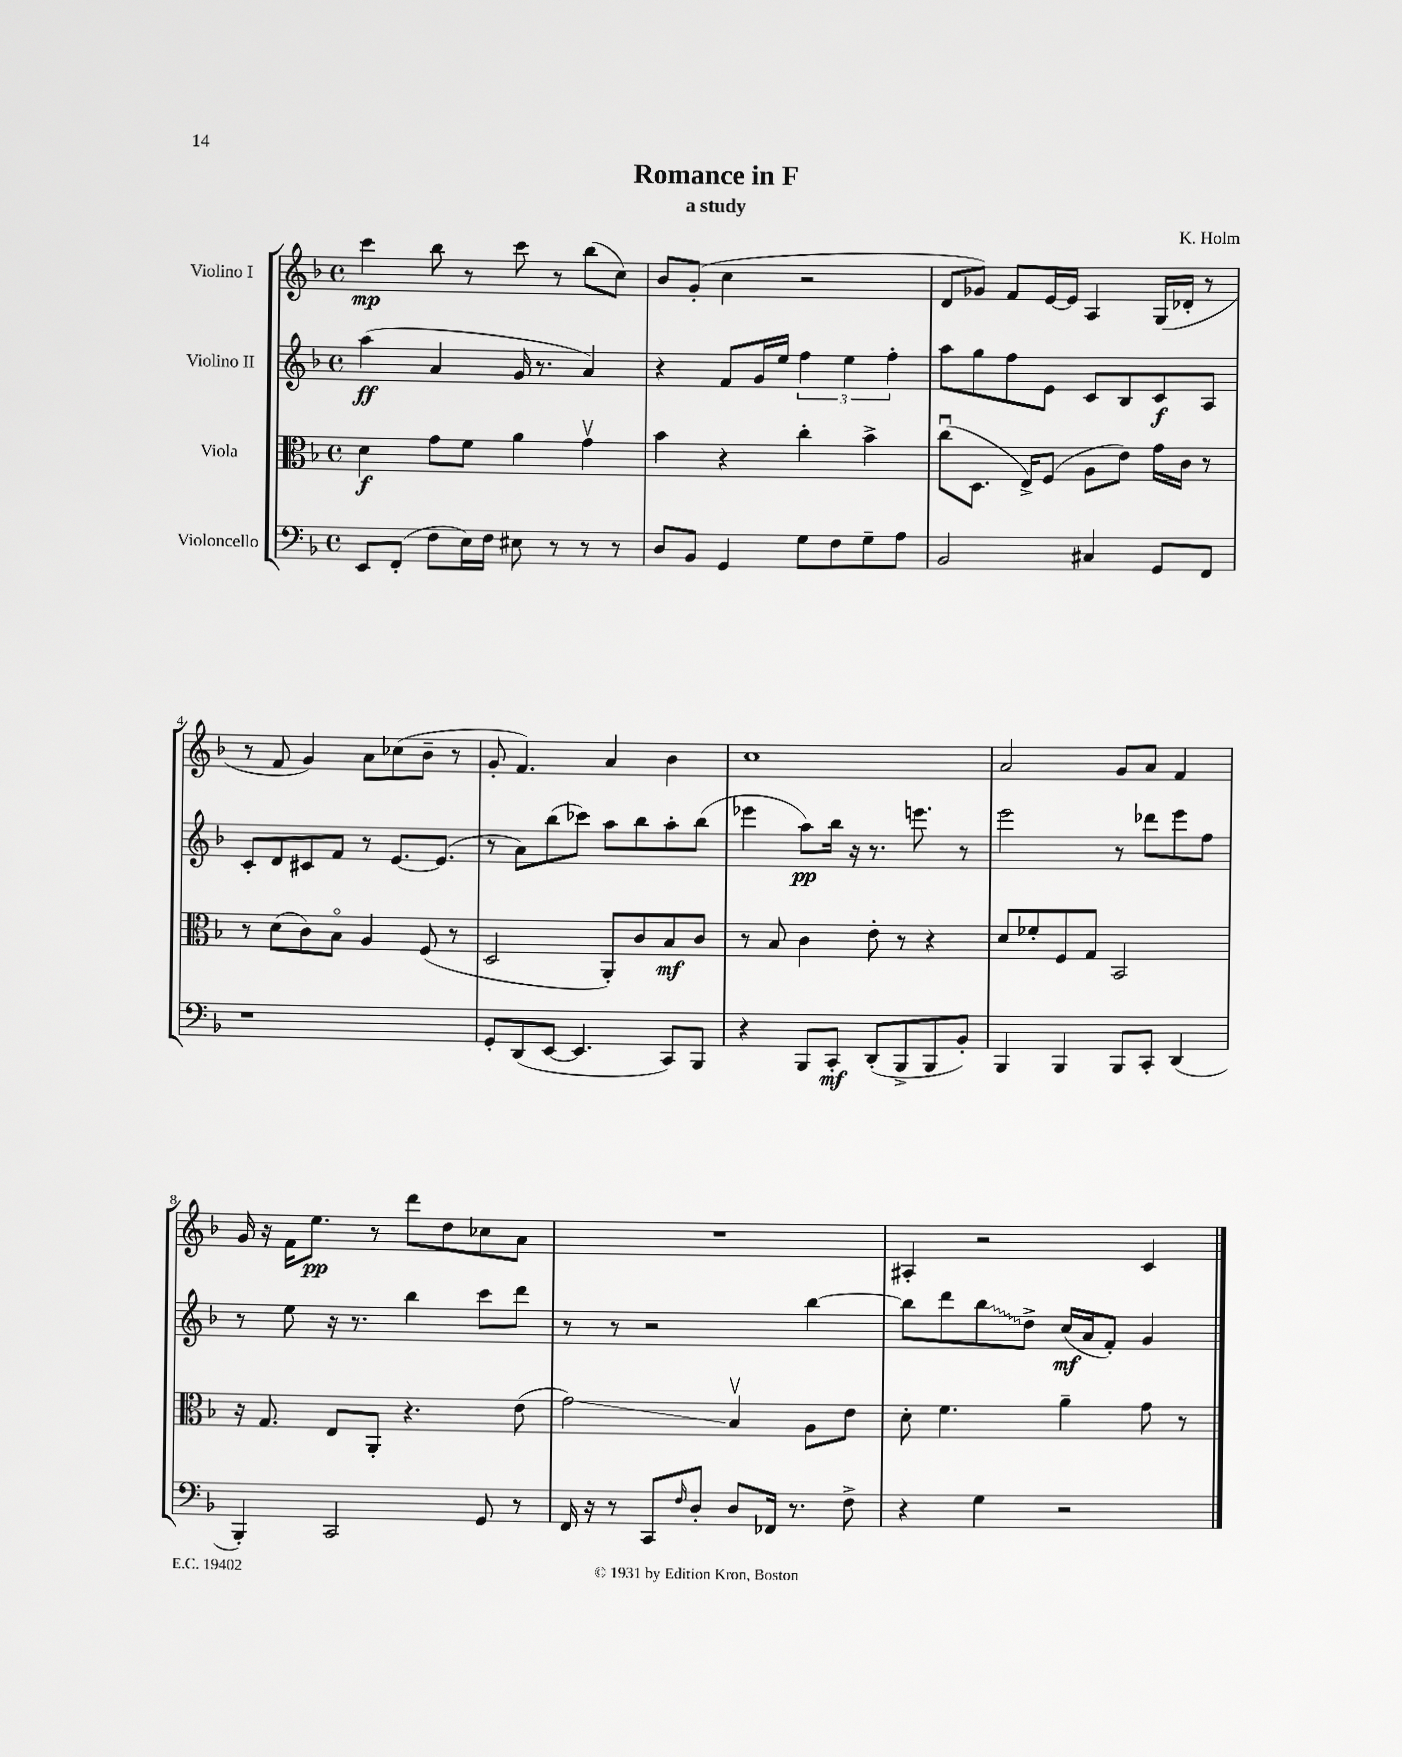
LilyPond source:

\header { title = "Romance in F" composer = "K. Holm" subtitle = "a study" }
<<
\new StaffGroup <<
\new Staff = "s0" \with { instrumentName = "Violino I" } {
    \clef treble \key f \major \defaultTimeSignature \time 4/4
    c'''4\mp bes''8 r8 c'''8 r8 bes''8( c''8) |
    bes'8 g'8-.( c''4 r2 |
    d'8 ges'8) f'8 e'16~ e'16 a4 g16( des'16-. r8 |
    r8 f'8 g'4) a'8 ces''8( bes'8-- r8 |
    g'8-. f'4.) a'4 bes'4 |
    c''1 |
    a'2 g'8 a'8 f'4 |
    g'16 r16 f'16 e''8.\pp r8 d'''8 d''8 ces''8 a'8 |
    R1 |
    ais4-. r2 c'4 \bar "|." |
}
\new Staff = "s1" \with { instrumentName = "Violino II" } {
    \clef treble \key f \major \defaultTimeSignature \time 4/4
    a''4\ff( a'4 g'16 r8. a'4) |
    r4 f'8 g'16 e''16 \tuplet 3/2 { f''4 e''4 f''4-. } |
    a''8 g''8 f''8 e'8 c'8 bes8 c'8\f a8 |
    c'8-. d'8 cis'8 f'8 r8 e'8.~ e'8.( |
    r8 a'8) bes''8( ces'''8) a''8 bes''8 a''8-. bes''8( |
    ees'''4 a''8\pp) bes''16 r16 r8. e'''8. r8 |
    e'''2 r8 des'''8 e'''8 f''8 |
    r8 e''8 r16 r8. bes''4 c'''8 d'''8 |
    r8 r8 r2 bes''4~ |
    bes''8 d'''8 \once \override Glissando.style = #'zigzag bes''8\glissando d''8-> c''16\mf( a'16 f'8-.) g'4 \bar "|." |
}
\new Staff = "s2" \with { instrumentName = "Viola" } {
    \clef alto \key f \major \defaultTimeSignature \time 4/4
    d'4\f g'8 f'8 a'4 g'4\upbow |
    bes'4 r4 c''4-. bes'4-> |
    c''8\downbow( d8. e16->) f8( a8 e'8) g'16 c'16 r8 |
    r8 d'8( c'8) bes8\flageolet a4 f8( r8 |
    d2 a,8-.) c'8 bes8\mf c'8 |
    r8 bes8 c'4 e'8-. r8 r4 |
    d'8 fes'8-. f8 g8 bes,2 |
    r16 g8. e8 a,8-. r4. e'8( |
    g'2\glissando) bes4\upbow a8 e'8 |
    d'8-. f'4. a'4-- g'8 r8 \bar "|." |
}
\new Staff = "s3" \with { instrumentName = "Violoncello" } {
    \clef bass \key f \major \defaultTimeSignature \time 4/4
    e,8 f,8-.( f8 e16) f16 eis8 r8 r8 r8 |
    d8 bes,8 g,4 g8 f8 g8-- a8 |
    bes,2 cis4 g,8 f,8 |
    r1 |
    g,8-. d,8( e,8~ e,4. c,8) bes,,8 |
    r4 bes,,8 c,8-.\mf d,8-.( bes,,8-> bes,,8 bes,8-.) |
    bes,,4 bes,,4 bes,,8 c,8-. d,4( |
    bes,,4-.) c,2 g,8 r8 |
    f,16 r16 r8 c,8 \grace { f16 } d8-. d8 fes,16 r8. f8-> |
    r4 g4 r2 \bar "|." |
}
>>
>>
